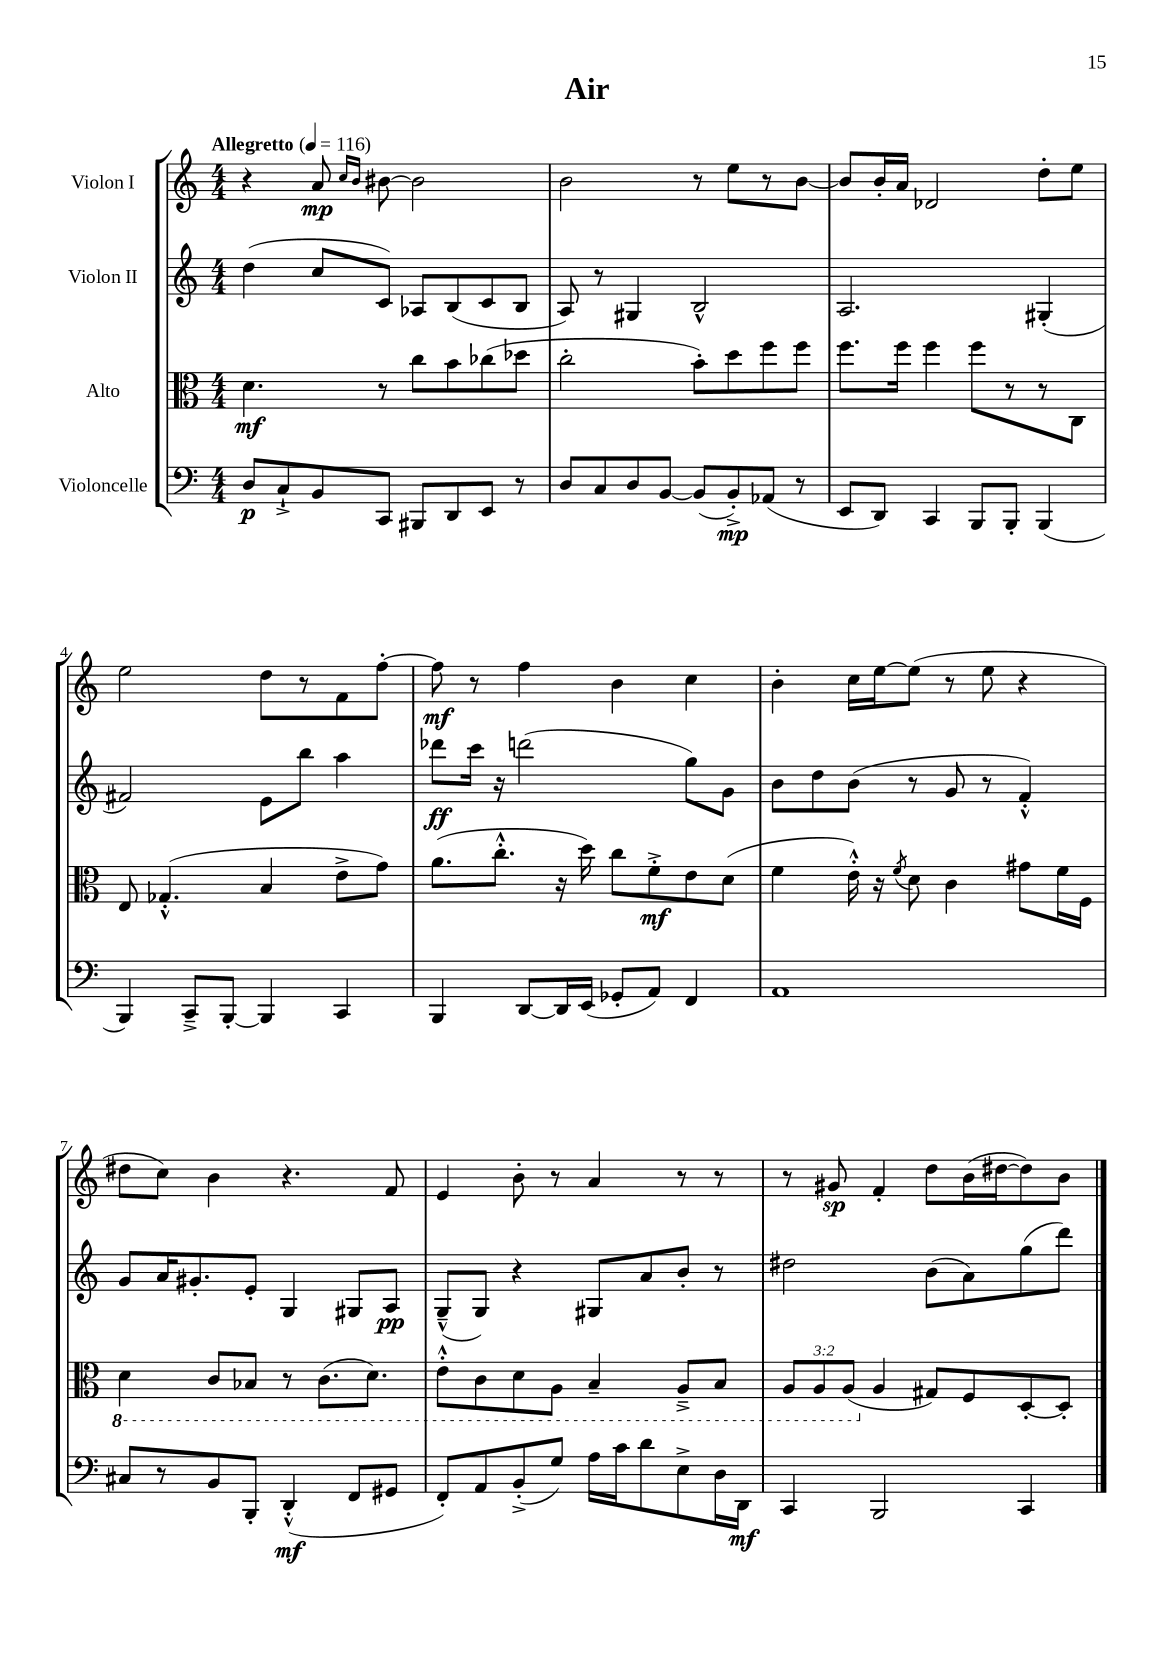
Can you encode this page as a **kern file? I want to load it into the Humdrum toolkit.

**kern	**kern	**kern	**kern
*staff4	*staff3	*staff2	*staff1
*clefF4	*clefC3	*clefG2	*clefG2
*k[]	*k[]	*k[]	*k[]
*M4/4	*M4/4	*M4/4	*M4/4
*MM116	*MM116	*MM116	*MM116
8D	4.d	(4dd	4r
8C`^	.	.	.
8BB	.	8cc	8a
.	.	.	16qqcc
.	.	.	16qqb
8CC	8r	8c)	[8b#
8BBB#	8cc	8A-	2b#]
8DD	8b	(8B	.
8EE	(8cc-	8c	.
8r	8dd-	8B	.
=	=	=	=
8D	2cc'	8A)	2b
8C	.	8r	.
8D	.	4G#	.
[8BB	.	.	.
(8BB]	8b')	2B^^	8r
8BB'^)	8dd	.	8ee
(8AA-	8ff	.	8r
8r	8ff	.	[8b
=	=	=	=
8EE	8.ff	2.A	8b]
8DD)	.	.	16b'
.	16ff	.	16a
4CC	4ff	.	2d-
8BBB	8ff	.	.
8BBB'	8r	.	.
(4BBB	8r	(4G#'	8dd'
.	8C	.	8ee
=	=	=	=
4BBB)	8E	2f#)	2ee
.	(4.G-'^^	.	.
8CC~^	.	.	.
[8BBB'	.	.	.
4BBB]	4B	8e	8dd
.	.	8bb	8r
4CC	8e^	4aa	8f
.	8g)	.	[8ff'
=	=	=	=
4BBB	(8.a	8ddd-	8ff]
.	.	16ccc	8r
.	8.cc'^^	16r	.
[8DD	.	(2ddd	4ff
16DD]	16r	.	.
(16EE	16dd)	.	.
8GG-'	8cc	.	4b
8AA)	8f'^	.	.
4FF	8e	8gg)	4cc
.	(8d	8g	.
=	=	=	=
1AA	4f	8b	4b'
.	.	8dd	.
.	16e'^^)	(8b	16cc
.	16r	.	[16ee
.	8qf	.	.
.	8d	8r	(8ee]
.	4c	8g	8r
.	.	8r	8ee
.	8g#	4f'^^)	4r
.	16f	.	.
.	16F	.	.
=	=	=	=
8C#	4D	8g	8dd#
8r	.	16a	8cc)
.	.	8.g#'	.
8BB	8C	.	4b
8BBB'	8BB-	8e'	.
(4DD'^^	8r	4G	4.r
.	(8.C	.	.
8FF	.	8G#	.
.	8.D)	.	.
8GG#	.	8A	8f
=	=	=	=
8FF')	8E'^^	(8G~^^	4e
8AA	8C	8G)	.
(8BB'^	8D	4r	8b'
8G)	8AA	.	8r
16A	4BB~	8G#	4a
16c	.	.	.
8d	.	8a	.
8E^	8AA~^	8b'	8r
16D	8BB	8r	8r
16DD	.	.	.
=	=	=	=
4CC	12AA	2dd#	8r
.	12AA	.	.
.	.	.	8g#
.	(12AA	.	.
2BBB	4A	.	4f'
.	8G#)	(8b	8dd
.	8F	8a)	(16b
.	.	.	[16dd#
4CC	[8D'	(8gg	8dd#])
.	8D']	8ddd)	8b
==	==	==	==
*-	*-	*-	*-
